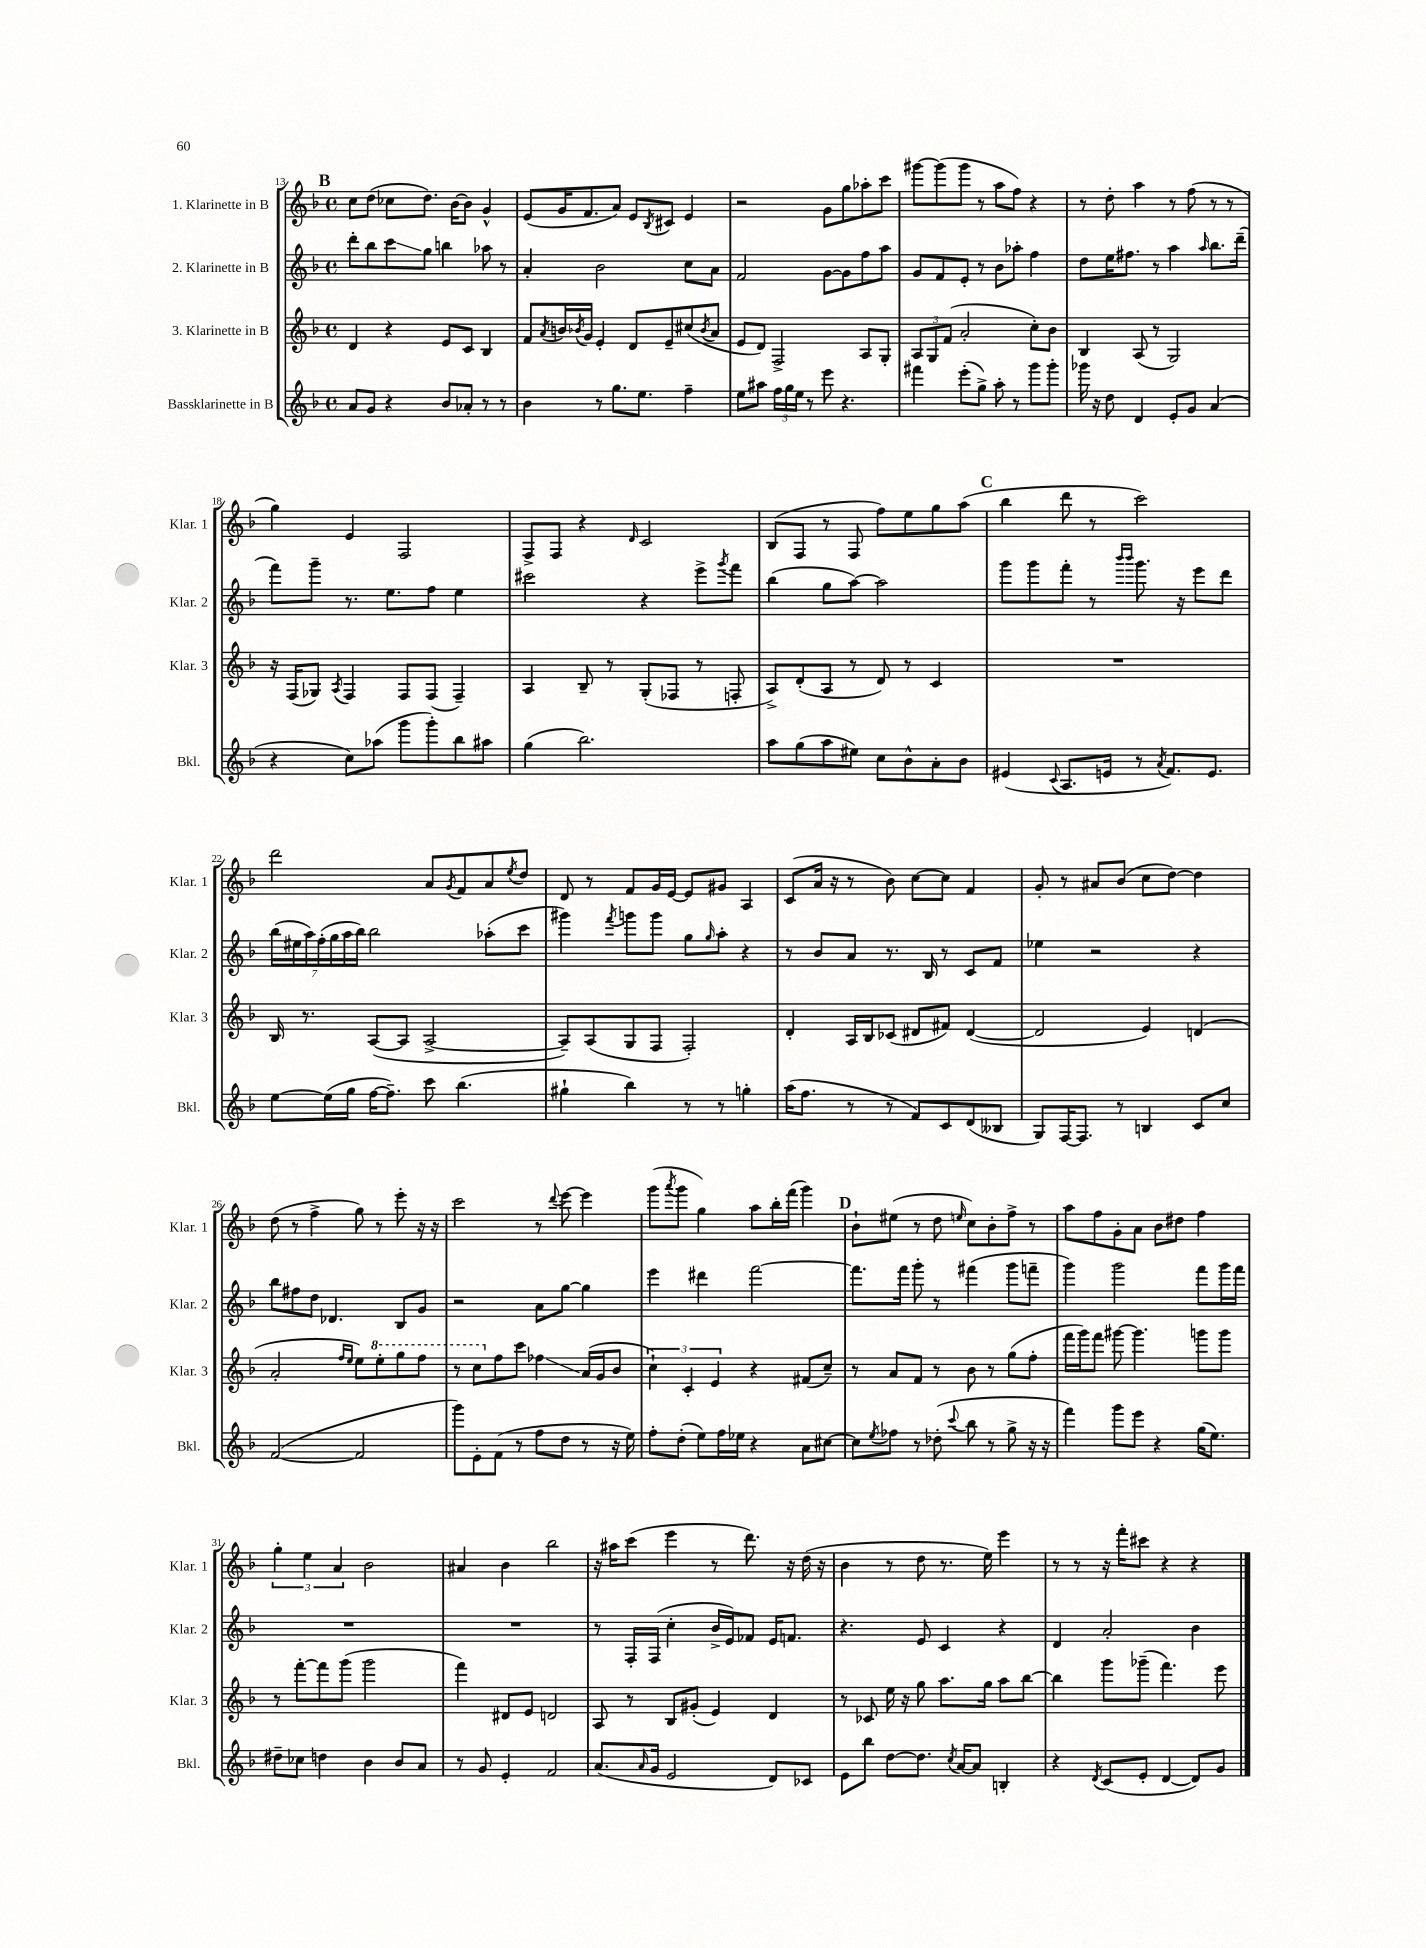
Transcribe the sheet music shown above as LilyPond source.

<<
\new StaffGroup <<
\new Staff = "s0" \with { instrumentName = "1. Klarinette in B" shortInstrumentName = "Klar. 1" } {
    \clef treble \key f \major \defaultTimeSignature \time 4/4
    \mark \markup { \bold "B" } c''8 d''8( ces''8 d''8.) bes'16~ bes'8 g'4-^ |
    e'8( g'16 f'8. a'8) e'8 \acciaccatura { bes8 } cis'8 e'4 |
    r2 g'8 g''8 aes''8-. c'''8 |
    gis'''8~ gis'''8( gis'''8 r8 a''8 f''8) r4 |
    r8 d''8-. a''4 r8 f''8( r8 r8 |
    g''4) e'4 f2 |
    f8-> f8 r4 \grace { d'16 } c'2 |
    bes8( f8 r8 f8 f''8) e''8 g''8 a''8( |
    \mark \markup { \bold "C" } bes''4 d'''8 r8 c'''2) |
    d'''2 a'8 \acciaccatura { g'8 } f'8 a'8 \acciaccatura { e''8 } d''8 |
    d'8 r8 f'8 g'16 e'16~ e'8 gis'8 a4 |
    c'8( a'16 r16 r8 bes'8) c''8~ c''8 f'4 |
    g'8-. r8 ais'8 bes'8( c''8 d''8~) d''4 |
    d''8( r8 f''4-> g''8) r8 e'''8-. r16 r16 |
    c'''2 r8 \appoggiatura { d'''8 } e'''8~ e'''4 |
    g'''8( \acciaccatura { a'''8 } g'''8 g''4) a''8 bes''16-. f'''16( g'''4) |
    \mark \markup { \bold "D" } bes'8-! eis''8( r8 d''8 \grace { e''16 } c''8) bes'8-. f''8-> r8 |
    a''8 f''8 g'8-. a'8 bes'8 dis''8 f''4 |
    \tuplet 3/2 { g''4-. e''4 a'4 } bes'2 |
    ais'4 bes'4 bes''2 |
    r16 ais''16 c'''8( e'''4 r8 d'''8.) r16 d''16( r16 |
    bes'4 r8 d''8 r8. e''16) e'''4 |
    r8 r8 r16 f'''16-. cis'''8 r4 r4 \bar "|." |
}
\new Staff = "s1" \with { instrumentName = "2. Klarinette in B" shortInstrumentName = "Klar. 2" } {
    \clef treble \key f \major \defaultTimeSignature \time 4/4
    \mark \markup { \bold "B" } d'''8-. bes''8 c'''8\glissando g''8 b''4 aes''8 r8 |
    a'4-. bes'2 c''8 a'8 |
    f'2 g'8~ g'8 f''8 a''8 |
    g'8 f'8 e'8-. r8 bes'8 aes''8-. f''4 |
    d''8 e''16 fis''8. r8 a''4 \grace { a''16 } bes''8. d'''16--( |
    f'''8) g'''8-- r8. e''8. f''8 e''4 |
    cis'''2 r4 e'''8-> \acciaccatura { g'''8 } f'''8 |
    bes''4( g''8 a''8~) a''2 |
    \mark \markup { \bold "C" } g'''8 g'''8 f'''8-. r8 \grace { bes'''16 bes'''16 } g'''8. r16 e'''8 d'''8 |
    \tuplet 7/4 { bes''16( eis''16 a''16) f''16-.( g''16 a''16 bes''16) } bes''2 aes''8-.( c'''8 |
    gis'''4) \acciaccatura { f'''8 } g'''8 g'''8 g''8 \grace { g''16 } a''8-. r4 |
    r8 bes'8 a'8 r8. bes16 r8 c'8 f'8 |
    ees''4 r2 r4 |
    bes''8 fis''8 d''8 des'4. bes8 g'8 |
    r2 a'8 g''8~ g''4 |
    e'''4 dis'''4 f'''2~ |
    \mark \markup { \bold "D" } f'''8. f'''16 g'''8-. r8 fis'''4( g'''8 f'''8-- |
    g'''4) g'''2 f'''8 g'''16 f'''16 |
    R1 |
    R1 |
    r8 f16-. f16( c''4-. bes'16-> e'16) fes'8 e'16 f'8. |
    r4. e'8 c'4 r4 |
    d'4 a'2-. bes'4 \bar "|." |
}
\new Staff = "s2" \with { instrumentName = "3. Klarinette in B" shortInstrumentName = "Klar. 3" } {
    \clef treble \key f \major \defaultTimeSignature \time 4/4
    \mark \markup { \bold "B" } d'4 r4 e'8 c'8 bes4 |
    f'8 \acciaccatura { a'8 } b'16 \acciaccatura { bes'8 } g'16 e'4-. d'8 e'8-- cis''8( \acciaccatura { bes'8 } a'8 |
    e'8 d'8) f2-> a8 g8-. |
    \tuplet 3/2 { a8 g8 f'8( } a'2-. c''8-.) bes'8 |
    bes4 a8( r8 g2) |
    r16 f16( ges8) \acciaccatura { a8 } f4 f8 f8( f4--) |
    a4 bes8-- r8 g8-.( fes8 r8 f8-. |
    a8->) d'8-.( a8 r8 d'8) r8 c'4 |
    \mark \markup { \bold "C" } R1 |
    bes16 r8. a8~( a8 a2~-> |
    a8--) a8( g8 f8 f2-.) |
    d'4-. a16 bes16 ces'8( dis'8 fis'8) dis'4~( |
    dis'2 e'4) d'4( |
    a'2-. \grace { f''16 e''16 } e''8) \ottava #1 e'''8-. g'''8 f'''8 |
    r8 c'''8 \ottava #0 f''8 c'''8 fes''4\glissando a'16( g'16 bes'8 |
    \tuplet 3/2 { c''4-!) c'4-. e'4 } r4 fis'8( c''8--) |
    \mark \markup { \bold "D" } r8 a'8 f'8 r8 bes'8 r8 g''8( f''8-. |
    f'''16 g'''16) f'''8 gis'''8~ gis'''4. g'''8 g'''8 |
    r8 f'''8~-. f'''8 g'''8( g'''2 |
    f'''4) dis'8 e'8 d'2 |
    a8 r8 bes8 gis'8-.( e'4) d'4 |
    r8 ces'8 e''16 r16 g''8 a''8. g''16 a''8 bes''8~ |
    bes''4 g'''8 ges'''8--( f'''4.) e'''8 \bar "|." |
}
\new Staff = "s3" \with { instrumentName = "Bassklarinette in B" shortInstrumentName = "Bkl." } {
    \clef treble \key f \major \defaultTimeSignature \time 4/4
    \mark \markup { \bold "B" } a'8 g'8 r4 bes'8 aes'8-. r8 r8 |
    bes'4 r8 g''8. e''8. f''4-- |
    e''8 ais''8 \tuplet 3/2 { f''16 g''16 e''16 } r8 e'''8 r4. |
    fis'''4 e'''8-.( g''8->) a''8-. r8 g'''8 g'''8-. |
    ges'''16 r16 d''8 d'4 e'8-. g'8 a'4( |
    r4 c''8) aes''8( g'''8 g'''8-.) bes''8 ais''8 |
    g''4( bes''2.) |
    a''8 g''8( a''8 eis''8) c''8 bes'8-^ a'8-. bes'8 |
    \mark \markup { \bold "C" } eis'4( \appoggiatura { c'8 } a8. e'16 r8 \acciaccatura { a'8 } f'8.) e'8. |
    e''8~ e''16( g''16 f''16~ f''8.--) c'''8 bes''4.( |
    gis''4-! bes''4) r8 r8 g''4-. |
    a''16( f''8. r8 r8 f'8) c'8 d'8( beses8 |
    g8) f16~ f8. r8 b4 c'8 c''8 |
    f'2~( f'2 |
    g'''8) e'8-. f'8( r8 f''8 d''8 r8 r16 e''16) |
    f''8-. d''8-.( e''8) f''16 ees''16 r4 a'8 cis''8~ |
    \mark \markup { \bold "D" } cis''8 \acciaccatura { e''8 } fes''8 r8 des''8-.( \appoggiatura { c'''8 } bes''8 r8 g''8-> r16 r16 |
    f'''4) g'''8 e'''8 r4 g''16( e''8.) |
    dis''8-- ces''8 d''4 bes'4 bes'8 a'8 |
    r8 g'8 e'4-. f'2 |
    a'8.( \grace { a'16 } g'16 e'2 d'8) ces'8 |
    e'8 bes''8 d''8~ d''8. \acciaccatura { c''8 } a'16~ a'8 b4-. |
    r4 \acciaccatura { d'8 } c'8( e'8-. d'4~ d'8) g'8 \bar "|." |
}
>>
>>
\layout { \context { \Score currentBarNumber = #13 } }
